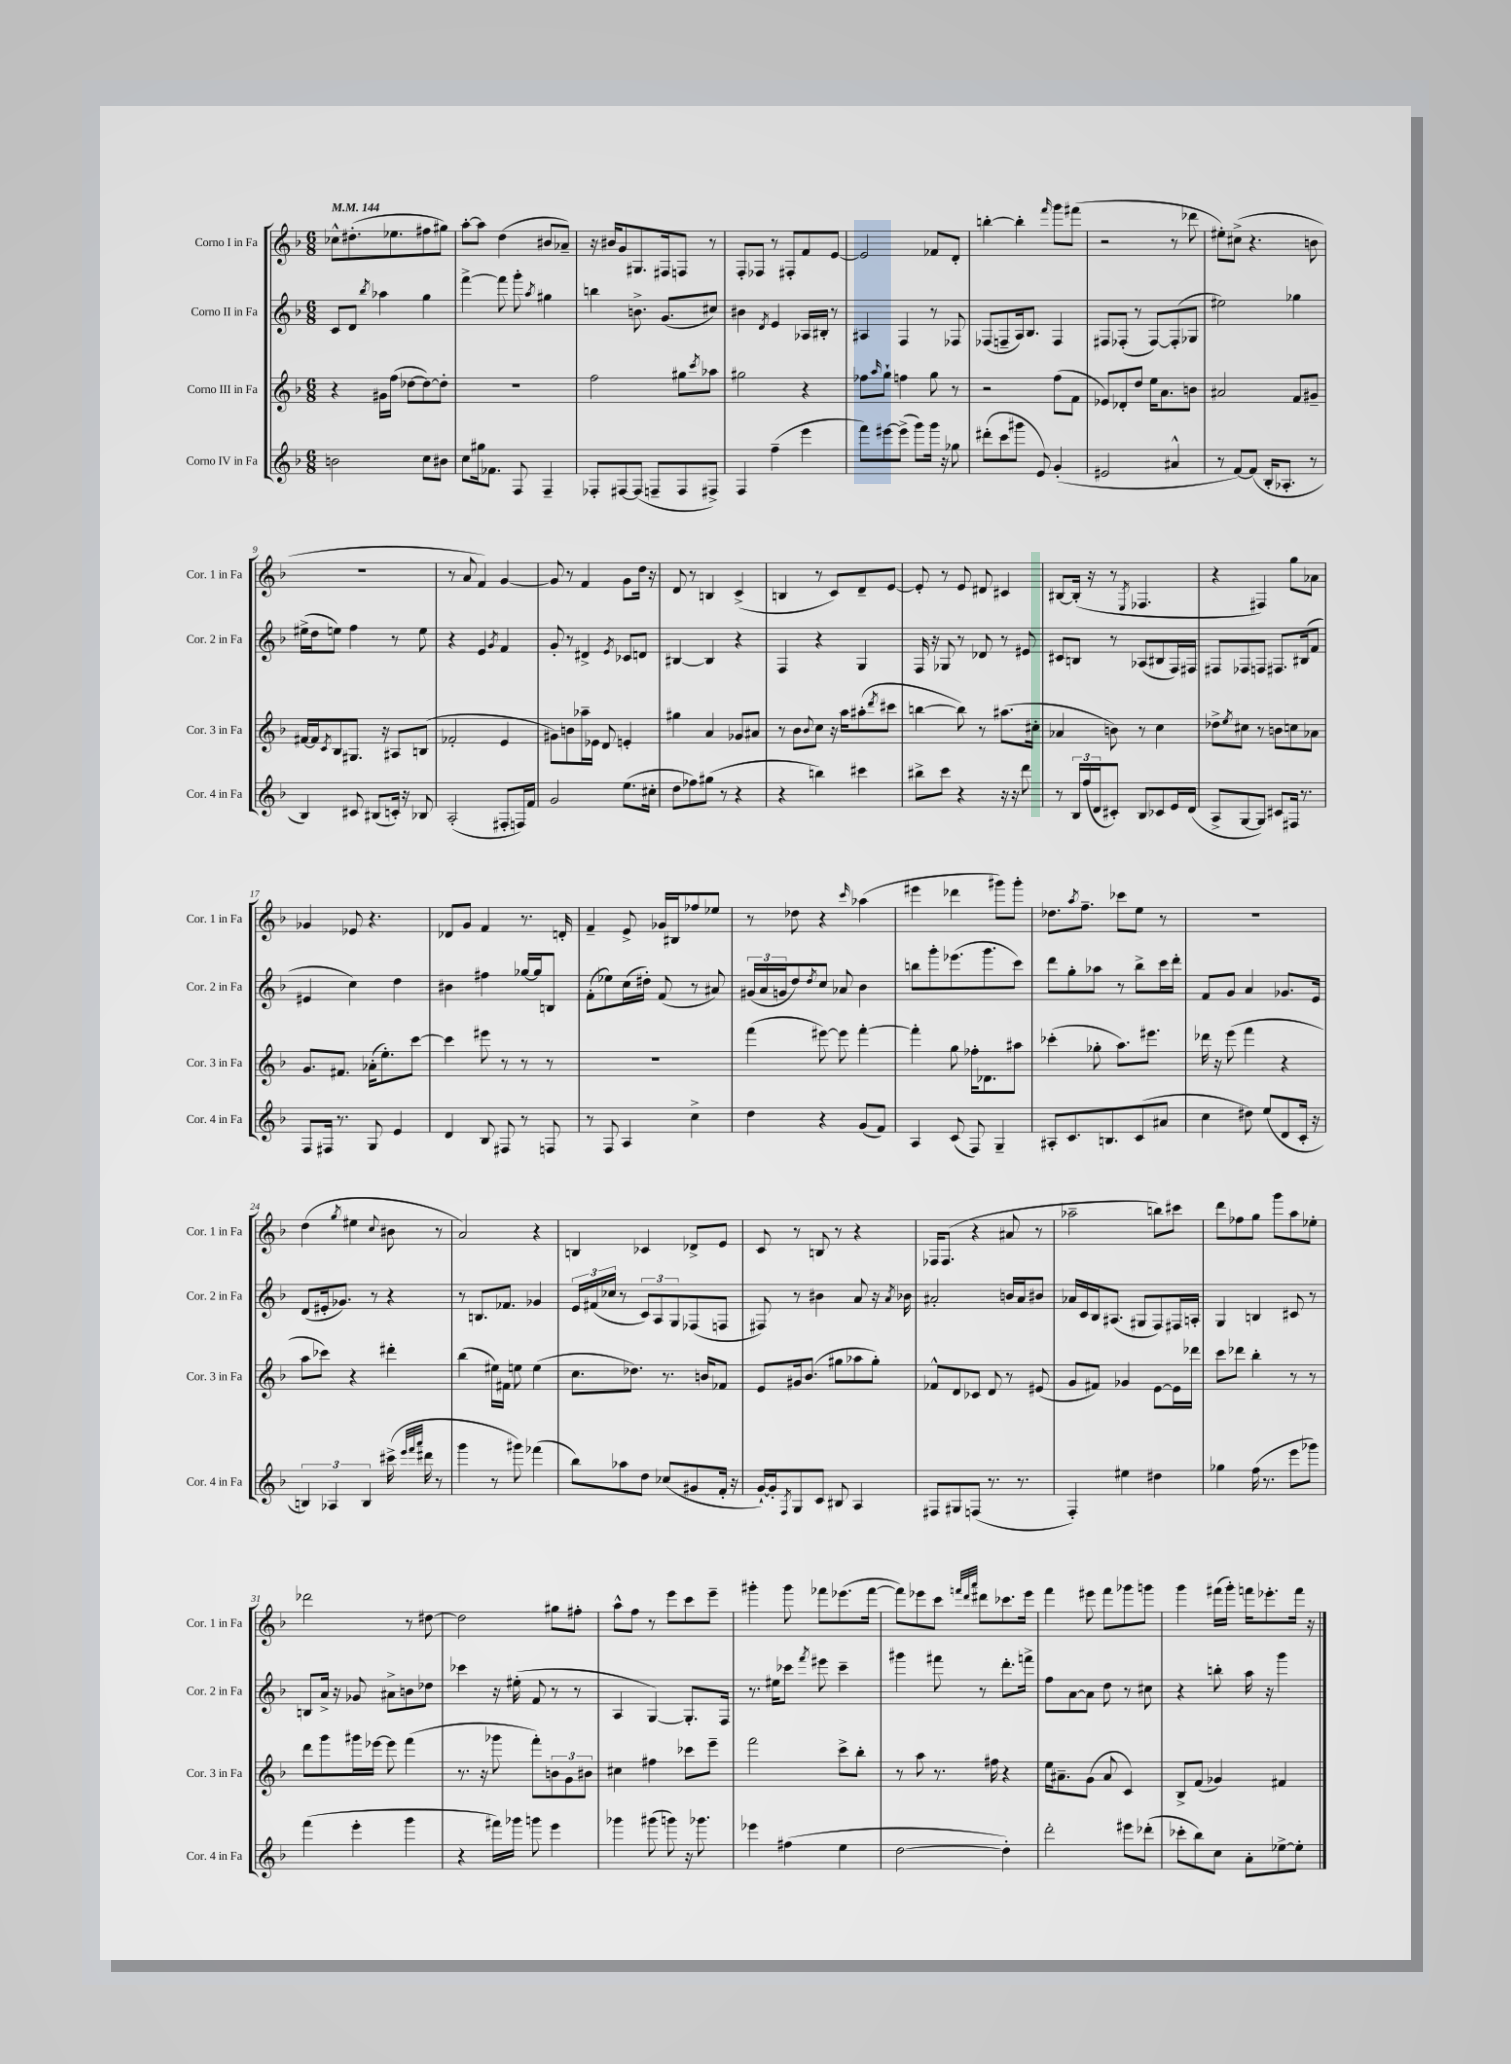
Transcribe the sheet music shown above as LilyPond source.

<<
\new StaffGroup <<
\new Staff = "s0" \with { instrumentName = "Corno I in Fa" shortInstrumentName = "Cor. 1 in Fa" } {
    \clef treble \key f \major \numericTimeSignature \time 6/8 \tempo 4 = 144
    ces''8-^ dis''8.-.( ees''8. fis''8 gis''8) |
    a''8~-. a''8 d''4( bis'8 aes'8--) |
    r16 bis'16 g'8 gis8. fis16 f8 r8 |
    f8-. fes8 r8 fis8-. f'8 e'8~ |
    e'2 fes'8 d'8-. |
    b''4~-. b''4-. \grace { f'''16 } g'''8 fis'''8( |
    r2 r8 des'''8 |
    eis''8-.) cis''8->( r4. b'8 |
    R2. |
    r8 a'8 f'4) g'4~ |
    g'8 r8 f'4 g'8 d''16 r16 |
    d'8 r8 b4 c'4->( |
    b4 r8 c'8) d'8-- e'8~ |
    e'8-. r8 e'8 dis'8 cis'4 |
    bis8~ bis16-.( r16 r8 \acciaccatura { e8 } fes4. |
    r4 fis4) g''8 aes'8 |
    ges'4 ees'8 r4. |
    des'8 g'8 f'4 r8. d'16-. |
    f'4-- e'8-> ges'16 bis16 fes''8 ees''8 |
    r8 des''8 r4 \grace { c'''16 } aes''4( |
    eis'''4 des'''4 gis'''8) gis'''8-. |
    des''8. \acciaccatura { a''8 } f''8.-- ces'''8 e''8 r8 |
    R2. |
    d''4( \acciaccatura { g''8 } eis''4 \appoggiatura { c''8 } bis'8 r8 |
    a'2) r4 |
    b4 ces'4 des'8-> e'8 |
    c'8 r8 b8 r8 r4 |
    fes16 fes8.( r4 ais'8 r8 |
    aes''2-- b''8) cis'''8 |
    d'''8 fes''8 g''8 g'''8 a''8 ees''8-. |
    des'''2 r8 dis''8~ |
    dis''2 gis''8 fis''8-. |
    a''8-^ f''8 r8 e'''8 c'''8 e'''8-- |
    gis'''4-. gis'''8 fes'''8 ees'''8.( fes'''16~ |
    fes'''8) ees'''8 c'''8 \grace { f'''32 d'''32 a'''32 } dis'''8 ces'''8. ees'''16 |
    f'''4 eis'''8 f'''8 ges'''8 g'''8 |
    g'''4 fis'''16( g'''16-.) f'''16 ees'''8.-. f'''16 r16 \bar "|." |
}
\new Staff = "s1" \with { instrumentName = "Corno II in Fa" shortInstrumentName = "Cor. 2 in Fa" } {
    \clef treble \key f \major \numericTimeSignature \time 6/8
    c'8 d'8 \acciaccatura { bes''8 } aes''4 g''4 |
    f'''4~-> f'''8 g'''8-. \acciaccatura { a''8 } gis''4 |
    b''4 b'8.-> g'8.( cis''8) |
    bis'4 \acciaccatura { d'8 } e'4 aes16 bis16-. r8 |
    ais4 f4 r8 fes8 |
    fes8( f8-- a16) bes8. f4 |
    fis8 fes8-.( r8 fes8~) fes8-.( ges8 |
    eis''2) ges''4 |
    eis''16->( d''16 e''8) f''4 r8 e''8 |
    r4 e'4 \acciaccatura { g'8 } f'4 |
    g'8-. r8 dis'4-> \acciaccatura { e'8 } ces'8 d'8 |
    bis4~ bis4 r4 |
    f4 r4 g4 |
    f16 r16 ges8 r8 des'8 r8 eis'8 |
    cis'8 b8 r8 aes8( bis8 f16) fis16 |
    fis8 fes8 f8 fis8. bis16( f'8 |
    eis'4 c''4) d''4 |
    bis'4 fis''4 ges''16~ ges''16 b8 |
    f'8-.( ees''8) c''16( dis''16-.) f'8( r8 ais'8) |
    \tuplet 3/2 { gis'16( a'16 g'16 } d''8) \acciaccatura { d''8 } c''8 aes'8 bes'4 |
    b''8 g'''8-. ees'''8.( g'''8. c'''8) |
    d'''8 g''8-. aes''8 r8 bes''8-> c'''16 d'''16-. |
    f'8 g'8 a'4 ges'8. e'16 |
    d'8( eis'16-. ges'8.) r8 r4 |
    r8 b8. fes'8. ges'4 |
    \tuplet 3/2 { e'16 fis'16( ces''16 } r8 \tuplet 3/2 { c'8) a8 g8 } fes8( f8 |
    fis8) r8 bis'4 a'8 r16 \acciaccatura { a'8 } bes'16 |
    ais'2-. b'16 ais'16 bis'8 |
    aes'16 c'16 bes16 ais8.( gis8 f8) fis16 a16-. |
    g4 b4 cis'8 r8 |
    b8 a'16-> r16 ges'8 ais'8-> b'8 des''8 |
    ces'''4 r16 eis''16-.( f'8 r8 r8 |
    a4 g4~) g8.-. f16 |
    r8. eis''16 ces'''8 \acciaccatura { f'''8 } eis'''8 ces'''4-- |
    gis'''4 fis'''8 r8 d'''8.-. f'''16-> |
    f''8 a'8~ a'8 d''8 r8 cis''8 |
    r4 b''8-. a''16 r16 g'''4 \bar "|." |
}
\new Staff = "s2" \with { instrumentName = "Corno III in Fa" shortInstrumentName = "Cor. 3 in Fa" } {
    \clef treble \key f \major \numericTimeSignature \time 6/8
    r4 gis'16 f''16( des''8~ des''8~) des''8-. |
    R2. |
    f''2 gis''8 \acciaccatura { c'''8 } aes''8 |
    gis''2 r4 |
    fes''8 \grace { a''16 } g''8-! f''4 g''8 r8 |
    r2 f''8( f'8 |
    ees'8) des'8-. d''8 e''16 a'8. b'8 |
    ais'2 f'8 gis'8-- |
    fis'16~ fis'16 \acciaccatura { c'8 } bes8 gis8. r16 ais8 b8( |
    fes'2-. e'4 |
    gis'8) b'8 aes''16-- ees'16 d'8 e'4-. |
    gis''4 a'4 ges'8 ais'8 |
    r8 bes'8 \appoggiatura { bes'8 } c''8 r16 a''16 ais''8-.( \acciaccatura { d'''8 } cis'''8 |
    b''4~ b''8) r8 ais''8.( cis''16-. |
    aes'4 b'8) r8 c''4 |
    des''8-> \acciaccatura { e''8 } cis''8 r8 b'8 c''8 aes'8 |
    g'8. fis'8. aes'16-.( e''8.-.) c'''8~ |
    c'''4 eis'''8 r8 r8 r8 |
    R2. |
    f'''4( eis'''8~) eis'''8 f'''4~-. |
    f'''4-. g''8 fes''16-. des'8. ais''8 |
    ces'''4-.( ges''8-. a''8.) eis'''8. |
    des'''16 r16 e'''8( f'''4 r4 |
    a''8 ces'''8) r4 dis'''4-. |
    bes''4( eis''16) fis'16 e''8 e''4( |
    c''8. des''8.) r8. b'16 fes'8 |
    e'8 gis'16 bes'8.( gis''8 aes''8 gis''8-.) |
    fes'8-^ d'8 ces'8 d'8 r8 eis'8( |
    g'8 fis'8) ges'4 e'8~ e'16 des'''16 |
    c'''8 des'''8 bes''4-. r8 r8 |
    d'''8 g'''8 gis'''16 ees'''16~ ees'''8 f'''4( |
    r8. r16 ges'''8 f'''8-.) \tuplet 3/2 { b'8 g'8 bis'8 } |
    cis''4 fis''4 ces'''8 e'''8-- |
    f'''2 c'''8-> bes''8-. |
    r8 a''8 r8. fis''16 r4 |
    e''16 ais'8.-- g'8( ais'8 c'4) |
    bes8-> f'8( ges'4) fis'4 \bar "|." |
}
\new Staff = "s3" \with { instrumentName = "Corno IV in Fa" shortInstrumentName = "Cor. 4 in Fa" } {
    \clef treble \key f \major \numericTimeSignature \time 6/8
    b'2 c''8 bis'8 |
    c''8 gis''16 fes'8. f8 f4-- |
    fes8-. fis8~ fis8( f8-- f8 fis8->) |
    f4 f''4--( e'''4 |
    f'''8) eis'''8~ eis'''8->( g'''8) g'''16 r16 ges''8 |
    dis'''8-.( c'''8 gis'''8 e'8) g'4-.( |
    eis'2 ais'4-^ |
    r8 f'8~) f'8( bes16-. aes8.-. r8 |
    bes4) cis'8 bis8( c'16-.) r16 bes8 |
    a2-.( fis8-. f16) f'16 |
    g'2 e''8.( cis''16-. |
    d''8 fes''8) gis''8( r8 r4 |
    r4 b''4) cis'''4 |
    bis''8-> c'''8 r4 r16 r16 d'''8 |
    r8 \tuplet 3/2 { bes16 f''16( d'16 } cis'8-.) bes8 ces'8 e'16 d'16( |
    a8-> g8~ g8) cis'8 fis16 r8. |
    f8 fis16 r8. g8 e'4 |
    d'4 bes8 fis8 r8 f8 |
    r8 f8 a4 c''4-> |
    d''4 r4 g'8( f'8) |
    a4 c'8( f8) g4-- |
    ais8-. c'8. b8. c'8( ais'8 |
    c''4 dis''8) e''8( d'8 c'16-. r16 |
    \tuplet 3/2 { b4) aes4 b4 } cis'''16->( \grace { e'''32 f'''32 a'''32 } dis'''16 r8 |
    g'''4 r8 gis'''8) fes'''4( |
    bes''8) aes''8 d''8 ces''8( gis'8 f'16-. r16 |
    g'16~-!) g'16-. \acciaccatura { f8 } g8 c'8 bis8 a4 |
    fis8 gis8 f8( r8. r8. |
    f4-.) eis''4 dis''4 |
    ges''4 f''16( r8. e'''8 ges'''8) |
    f'''4( e'''4-. g'''4 |
    r4 fis'''16) ges'''16 g'''8 e'''4 |
    ges'''4 gis'''8( g'''8) r16 ges'''8. |
    ees'''4 fis''4( e''4 |
    d''2~ d''4-.) |
    d'''2-. eis'''8 des'''8-.( |
    ces'''8-. bes''8) c''8 a'8-. ees''8~-> ees''8-. \bar "|." |
}
>>
>>
